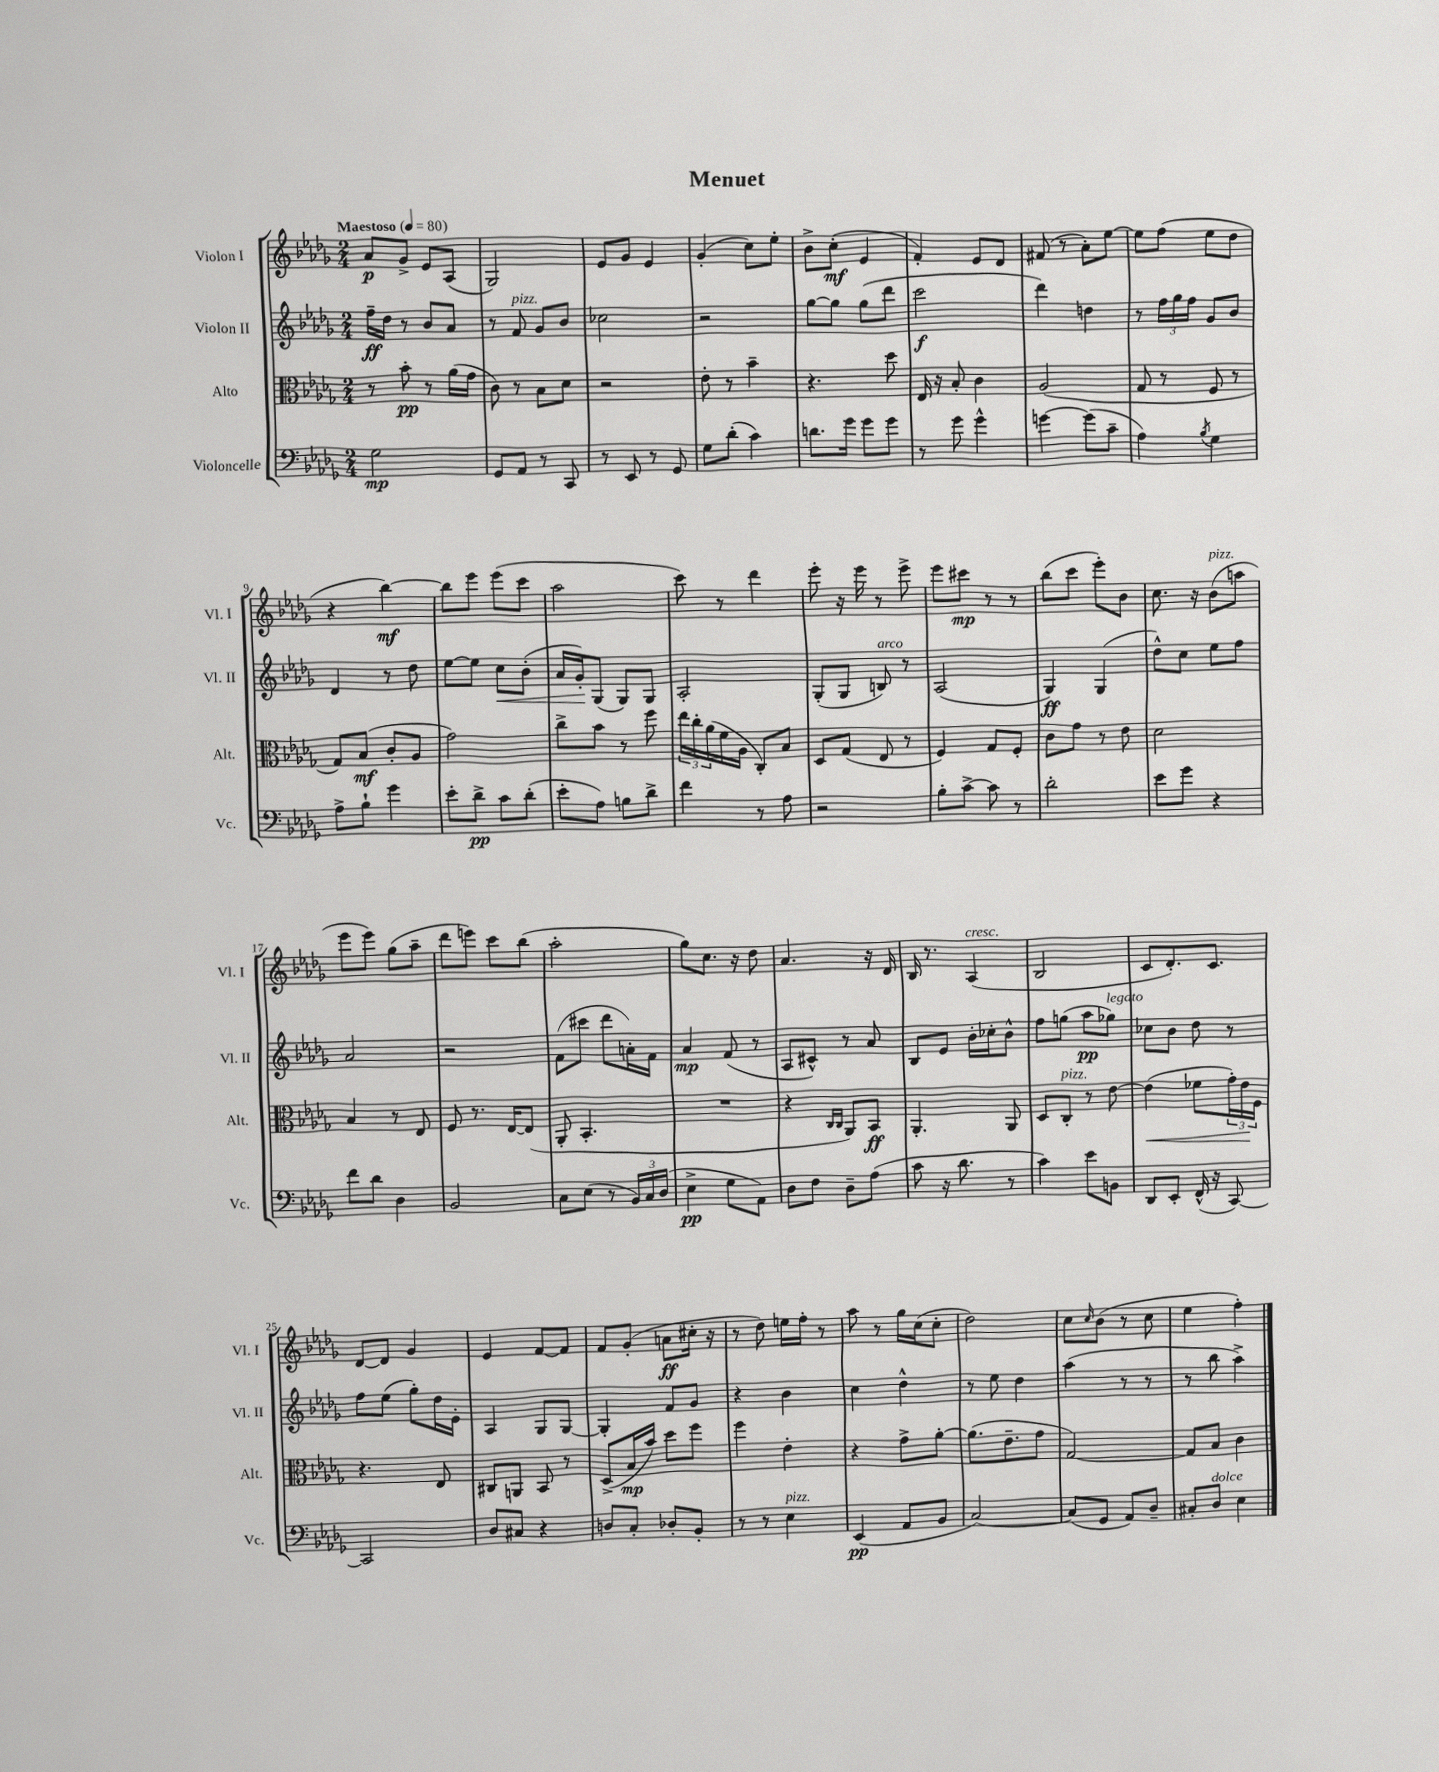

**kern	**kern	**kern	**kern
*staff4	*staff3	*staff2	*staff1
*clefF4	*clefC3	*clefG2	*clefG2
*k[b-e-a-d-g-]	*k[b-e-a-d-g-]	*k[b-e-a-d-g-]	*k[b-e-a-d-g-]
*M2/4	*M2/4	*M2/4	*M2/4
*MM80	*MM80	*MM80	*MM80
2G-	8r	16ff~	8a-
.	.	16dd-	.
.	8b-'	8r	8g-^
.	8r	8b-	8e-
.	(16a-	8a-	(8A-
.	16g-	.	.
=	=	=	=
8GG-	8c)	8r	2G-)
8AA-	8r	8f	.
8r	8B-	8g-	.
8CC	8d-	8b-	.
=	=	=	=
8r	2r	2cc-	8e-
8EE-	.	.	8g-
8r	.	.	4e-
8GG-	.	.	.
=	=	=	=
8G-	8e-'	2r	(4g-'
(8d-'	8r	.	.
4c)	4b-~	.	8cc)
.	.	.	8ee-'
=	=	=	=
8.d	4.r	[8gg-	8b-^
.	.	8gg-]	(8cc'
16g-	.	.	.
8g-	.	(8gg-	4e-
8g-	8dd-	8ddd-	.
=	=	=	=
8r	16E-	2ccc	4f')
.	16r	.	.
8g-	8B-'	.	.
4g-^^	4c	.	8e-
.	.	.	8d-
=	=	=	=
[4g	(2A-	4ddd-)	(8f#
.	.	.	8r
(8g]	.	4dd	8a-')
8c~	.	.	[8ee-
=	=	=	=
4A-)	8G-	8r	8ee-]
.	8r	24ff	(8ff
.	.	24gg-	.
.	.	24ff	.
8qB-	.	.	.
4G-	8F	8g-	8ee-
.	8r	8b-	8dd-
=	=	=	=
8A-^	8G-)	4d-	4r
8B-`	(8B-	.	.
4g-	8c'	8r	[4bb-)
.	8A-	8dd-	.
=	=	=	=
8e-'	2g-)	[8ee-	8bb-]
8d-^	.	8ee-]	8eee-
8c	.	8cc	(8eee-
(8d-'	.	(8b-'	8ccc
=	=	=	=
8e-'	8cc^	16a-	2aa-
.	.	16g-')	.
8A-)	8b-	(8G-	.
8B	8r	8G-)	.
8d-^	8ff	8G-	.
=	=	=	=
4f	24ee-	2A-'	8ccc)
.	24cc'	.	.
.	(24a-	.	.
.	16f	.	8r
.	16A-	.	.
8r	8C')	.	4ddd-
8A-	8B-	.	.
=	=	=	=
2r	8D-	(8G-'	8eee-'
.	(8G-	8G-	16r
.	.	.	16eee-
.	8E-	8B)	8r
.	8r	8r	8eee-^
=	=	=	=
8B-'	4F)	(2A-	8eee-
[8c^	.	.	8ccc#
8c]	8G-	.	8r
8r	8F'	.	8r
=	=	=	=
2d-'	8c	4G-)	(8bb-
.	8g-	.	8ccc
.	8r	(4G-	8eee-')
.	8e-	.	8b-
=	=	=	=
8e-	2d-	8dd-^^)	8.cc
8g-	.	8cc	.
.	.	.	16r
4r	.	8ee-	(8b-
.	.	8ff	8aa
=	=	=	=
8f	4B-	2a-	8eee-
8d-	.	.	8eee-)
4D-	8r	.	(8gg-
.	8E-	.	8aa-~
=	=	=	=
2BB-	8F	2r	8ddd-
.	8.r	.	8eee)
.	.	.	8ccc
.	[16E-	.	.
.	(8E-]	.	(8bb-
=	=	=	=
8C	8AA-'	(8f	2aa-'
(8E-	4.BB-'	8ccc#	.
8r	.	8ddd-	.
24BB-)	.	16a')	.
24C	.	.	.
.	.	16f	.
(24D-	.	.	.
=	=	=	=
4E-^	2r	4a-	8gg-)
.	.	.	8.cc
8G-	.	(8f	.
.	.	.	16r
8AA-)	.	8r	8dd-
=	=	=	=
8D-	4r	8A-	4.a-
8F	.	8c#^^)	.
.	16qqC	.	.
.	16qqC	.	.
8D-~	8AA-)	8r	.
(8A-	8BB-	8a-	16r
.	.	.	16d-
=	=	=	=
8c	4.AA-'	8B-	16B-
.	.	.	8.r
16r	.	8e-	.
8.d-	.	.	.
.	.	16b-'	(4A-
.	.	16cc-'	.
8r	8AA-	8b-^^	.
=	=	=	=
4c)	8D-	8ff	2B-
.	8C'	(8gg	.
8e-	8r	8aa-	.
8BB	[8e-	8gg-)	.
=	=	=	=
8DD-	(4e-]	8cc-	8c
8EE-'	.	8b-	8.d-')
(16FF^^	8f-	8dd-	.
16r	.	.	8.c
[8CC)	24g-')	8r	.
.	24e-	.	.
.	24F	.	.
=	=	=	=
2CC]	4.r	8ff	[8d-
.	.	(8ee-	8d-]
.	.	8gg-')	4g-
.	8E-	16dd-	.
.	.	16e-'	.
=	=	=	=
8D-	8C#	4A-	4e-
8C#	8AA	.	.
4r	8BB-	8G-	[8f
.	8r	[8G-	8f]
=	=	=	=
8D	(8D-^	4G-']	8f
8C'	16B-	.	(8g-'
.	16b-)	.	.
8D-'	8dd-	8f	8a
8BB-'	8ff	8g-	16cc#'
.	.	.	16r
=	=	=	=
8r	4ff	4r	8r
8r	.	.	8dd-)
4E-	4e-'	4b-	16ee
.	.	.	16ff'
.	.	.	8r
=	=	=	=
(4EE-	4r	4cc	8aa-
.	.	.	8r
8AA-	8g-^	4dd-^^	16gg-
.	.	.	(16cc
8BB-	[8a-'	.	8cc'
=	=	=	=
[2C)	(8.a-]	8r	2dd-)
.	.	8ee-	.
.	8.e-~	.	.
.	.	4dd-	.
.	8g-	.	.
=	=	=	=
(8C]	[2G-)	(4aa-	8cc
.	.	.	16qqcc
8GG-	.	.	(8b-
8AA-)	.	8r	8r
8D-~	.	8r	8cc
=	=	=	=
8C#'	8G-]	8r	4ee-
8D-	8B-	8bb-	.
4E-	4c	4aa-^)	4ff')
==	==	==	==
*-	*-	*-	*-
